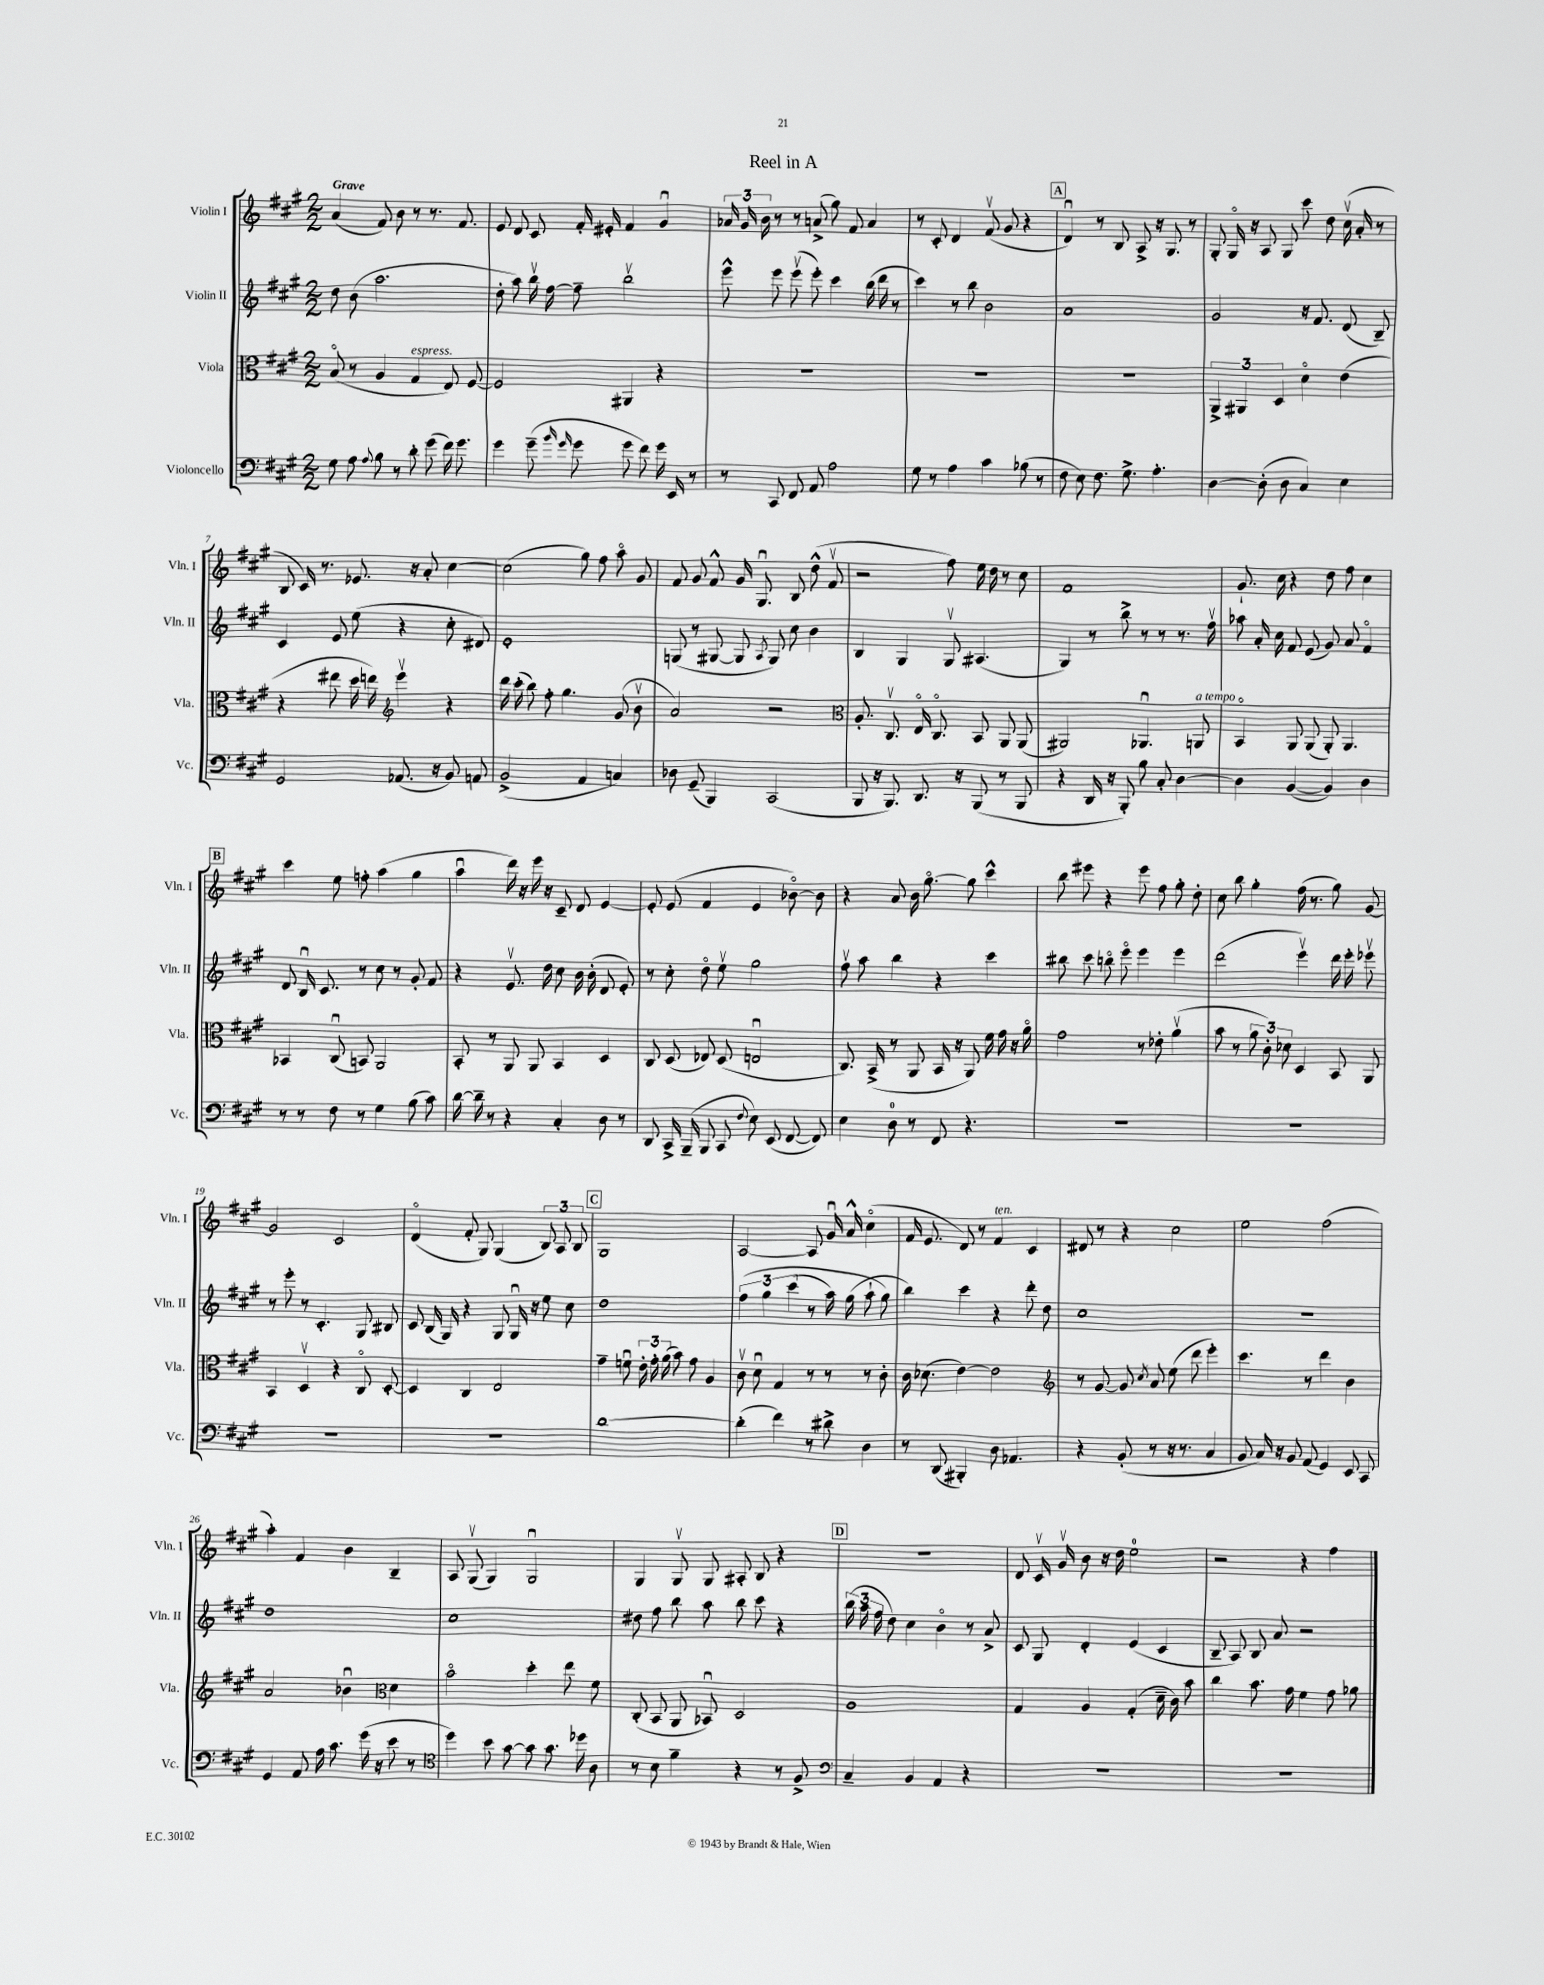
\header { title = "Reel in A" }
<<
\new StaffGroup <<
\new Staff = "s0" \with { instrumentName = "Violin I" shortInstrumentName = "Vln. I" } {
    \clef treble \key a \major \numericTimeSignature \time 2/2 \tempo "Grave"
    \autoBeamOff a'4( fis'8) b'8 r8 r8. fis'8. |
    e'8 d'8 cis'8 fis'16-. eis'16-. fis'4 gis'4\downbow |
    \tuplet 3/2 { aes'16 gis'16 b'16 } r8 r8 a'8->( gis''8) fis'8 a'4 |
    r8 cis'8-. d'4 fis'8\upbow( gis'8 r4 |
    \mark \markup { \box "A" } d'4\downbow) r8 b8 a8-> r16 gis8. r8 |
    gis8-. gis16\flageolet r16 a8 gis8 cis'''8 d''8 cis''16\upbow( a'16-. r8 |
    b8 cis'16) r8. ees'8. r16 a'8-. cis''4~ |
    cis''2( gis''8) fis''8 a''8\flageolet gis'8 |
    fis'8 gis'8 fis'8-^ gis'16 gis8.\downbow b8 d''8-^( fis'8\upbow |
    r2 fis''8) e''16 d''16 r8 cis''8 |
    fis'1 |
    gis'8.-! cis''16 r4 d''8 fis''8 cis''4 |
    \mark \markup { \box "B" } cis'''4 e''8 f''8-. a''4( gis''4 |
    a''4\downbow d'''16) r16 e'''16 r16 cis'8-- d'8 e'4~ |
    e'8-. e'8( fis'4 e'4 bes'8~\flageolet) bes'8 |
    r4 a'8 b'16 gis''8.~\flageolet gis''8 cis'''4-^ |
    b''8 eis'''8 r4 eis'''8 fis''8 gis''8-. d''8-. |
    cis''8 b''8 gis''4-. fis''16( r8. gis''8) gis'8~ |
    gis'2 cis'2 |
    d'4\flageolet( fis'8-. gis8) gis4( \tuplet 3/2 { b8) a8 b8 } |
    \mark \markup { \box "C" } gis1 |
    a2~ a8 gis'16\downbow a'16-^ cis''4\flageolet( |
    fis'16 e'8. d'8) r8 fis'4^\markup { \italic "ten." } cis'4 |
    dis'8 r8 r4 cis''2 |
    e''2 fis''2( |
    a''4-.) fis'4 b'4 b4-- |
    a8 gis8\upbow( gis4) gis2\downbow |
    gis4 gis8\upbow gis8 ais8-. b8 r4 |
    \mark \markup { \box "D" } R1 |
    d'8 cis'16\upbow gis'16\upbow b'8 r16 d''16 e''2-0 |
    r2 r4 fis''4 \bar "|." |
}
\new Staff = "s1" \with { instrumentName = "Violin II" shortInstrumentName = "Vln. II" } {
    \clef treble \key a \major \numericTimeSignature \time 2/2
    \autoBeamOff d''8 b'8( a''2. |
    d''8-. a''8) b''16\upbow fis''16~ fis''8-- b''2\upbow |
    e'''8-^ e'''8 e'''8\upbow( e'''8-.) cis'''4 b''16( d'''16 r8 |
    cis'''4) r8 b''8 b'2 |
    \mark \markup { \box "A" } a'1 |
    gis'2 r16 fis'8. d'8( b8--) |
    cis'4 e'8 e''8( r4 cis''8-. dis'8) |
    e'1-. |
    g8( r8 gis8~ gis8 \acciaccatura { a8 } gis8) cis''8 b'4 |
    b4 gis4 gis8\upbow ais4.( |
    gis4) r8 b''8-> r8 r8 r8. fis''16\upbow |
    aes''8 a'16-. cis''16 fis'8 e'8( gis'8) a'8 fis'4\flageolet |
    \mark \markup { \box "B" } d'8 b16\downbow cis'8. r8 cis''8 r8 gis'8-. fis'8 |
    r4 e'8.\upbow d''16 cis''8 b'16 b'16-.( d'8 e'8-.) |
    r8 cis''8-. d''8\flageolet e''8\upbow gis''2 |
    fis''8\upbow a''8 b''4 r4 cis'''4 |
    bis''8 cis'''8 b''8\flageolet e'''8\flageolet e'''4 e'''4 |
    d'''2( e'''4\upbow) d'''16 e'''16-. ees'''8\upbow |
    r8 e'''8-. r8 cis'4.-. gis8 bis8 |
    cis'8 b16( gis16) r4 gis8 gis16\downbow r16 e''8 cis''8 |
    \mark \markup { \box "C" } d''1 |
    \tuplet 3/2 { fis''4\( gis''4 cis'''4( } r8 a''16) gis''16( a''8-! gis''8\) |
    b''4) cis'''4 r4 d'''8-. d''8 |
    cis''1 |
    r1 |
    d''1 |
    cis''1 |
    dis''8 fis''8 b''8 a''8 b''8 cis'''8 r4 |
    \mark \markup { \box "D" } \tuplet 3/2 { b''16( a''16 fis''16 } d''8) cis''4 b'4\flageolet r8 a'8-> |
    cis'8 gis8 d'4-. e'4( cis'4 |
    b8-- a8) b8 a'8 r2 \bar "|." |
}
\new Staff = "s2" \with { instrumentName = "Viola" shortInstrumentName = "Vla." } {
    \clef alto \key a \major \numericTimeSignature \time 2/2
    \autoBeamOff b8\flageolet( r8 a4 gis4^\markup { \italic "espress." } e8) fis8~ |
    fis2 ais,4 r4 |
    R1 |
    R1 |
    \mark \markup { \box "A" } R1 |
    \tuplet 3/2 { a,4-> ais,4 d4 } d'4\flageolet e'4( |
    r4 eis''8 d''16 e''16) \clef treble e'''4\upbow r4 |
    d'''16 cis'''16-.( b''8) fis''8-. gis''4. gis'8( b'8\upbow |
    a'2) r2 |
    \clef alto a8.-. cis8.\upbow e16\flageolet cis8.\flageolet b,8 a,8 a,8( |
    ais,2) aes,4.\downbow a,8^\markup { \italic "a tempo" } |
    b,4\flageolet a,8 a,8( a,8-.) a,4. |
    \mark \markup { \box "B" } bes,4 cis8\downbow( b,8) a,2 |
    b,8-. r8 a,8 a,8 b,4 d4 |
    cis8 d8( ees8) d8( e2\downbow |
    cis8.) b,16->( r8 a,8 b,16 r16 a,8) fis'16 gis'16 r16 a'16\flageolet |
    gis'2 r8 ees'8-. a'4\upbow( |
    b'8 r8 \tuplet 3/2 { a'8 cis'8-.) des'8 } d4 b,8 a,8 |
    b,4 d4\upbow r4 cis8\flageolet d8~-. |
    d4 cis4 e2 |
    \mark \markup { \box "C" } gis'4-- f'8\downbow \tuplet 3/2 { e'16-. gis'16-. a'16( } b'8) gis'8 a4 |
    cis'8\upbow d'8\downbow gis4 r8 r8 r8 cis'8-. |
    cis'16 des'8.( e'4~) e'2 |
    \clef treble r8 gis'8~ gis'8 \acciaccatura { cis''8 } a'8 e''8( d'''8 e'''4-.) |
    cis'''4. r8 d'''4 b'4 |
    a'2 bes'4\downbow \clef alto d'4 |
    b'2\flageolet d''4-. e''8 fis'8 |
    cis8-.( b,8 a,8 bes,8\downbow) d2 |
    \mark \markup { \box "D" } a1 |
    gis4 a4 gis4-.( d'16-- cis'16) b'8 |
    cis''4 b'8. gis'16 fis'4 gis'8 aes'8 \bar "|." |
}
\new Staff = "s3" \with { instrumentName = "Violoncello" shortInstrumentName = "Vc." } {
    \clef bass \key a \major \numericTimeSignature \time 2/2
    \autoBeamOff gis8 a8 \appoggiatura { a8 } b8 r8 d'8-. gis'8( fis'16) gis'8. |
    gis'4 gis'8--( \grace { b'16 gis'16 } gis'8 gis'8 fis'8) gis'16 e,16 r8 |
    r8 cis,8 fis,8 a,8 a2 |
    gis8 r8 a4 cis'4 bes8( r8 |
    \mark \markup { \box "A" } fis8 e8) fis8. gis8.-> a4.-. |
    d4~ d8-.( d8 cis4) e4 |
    gis,2 aes,8.( r16 b,8) a,8 |
    b,2->( a,4 c4) |
    des8 gis,8--( b,,4) cis,2( |
    b,,8 r16 b,,8.) d,8. r16 b,,8( r8 b,,8 |
    r4 d,16 r16 b,,8-.) b8 cis8-. d4~ |
    d4 b,4~( b,4) d4 |
    \mark \markup { \box "B" } r8 r8 fis8 r8 gis4 b8( cis'8) |
    d'16~ d'16-- r8 r4 cis4-. d8 r8 |
    d,8 cis,16-> b,,16--( b,,8 cis,8 \appoggiatura { fis8 } e8) e,8( fis,8~ fis,8) |
    e4 d8-0 r8 fis,8 r4. |
    R1 |
    R1 |
    R1 |
    R1 |
    \mark \markup { \box "C" } d'1~ |
    d'4-.( fis'4) r8 dis'8-> d4 |
    r8 d,8( bis,,4-.) d8 aes,4. |
    r4 b,8-.( r8 r16 r8. cis4 |
    b,8 cis16) r16 b,8 a,8( gis,4) e,8 cis,8 |
    gis,4 a,8 a16 cis'8. gis'16( r16 e'8 r8 |
    \clef tenor d''4) b'8 gis'8~ gis'8 gis'8. des''16 a8 |
    r8 b8 fis'4-- r4 r8 fis8-> |
    \mark \markup { \box "D" } \clef bass cis4-- b,4 a,4 r4 |
    R1 |
    R1 \bar "|." |
}
>>
>>
